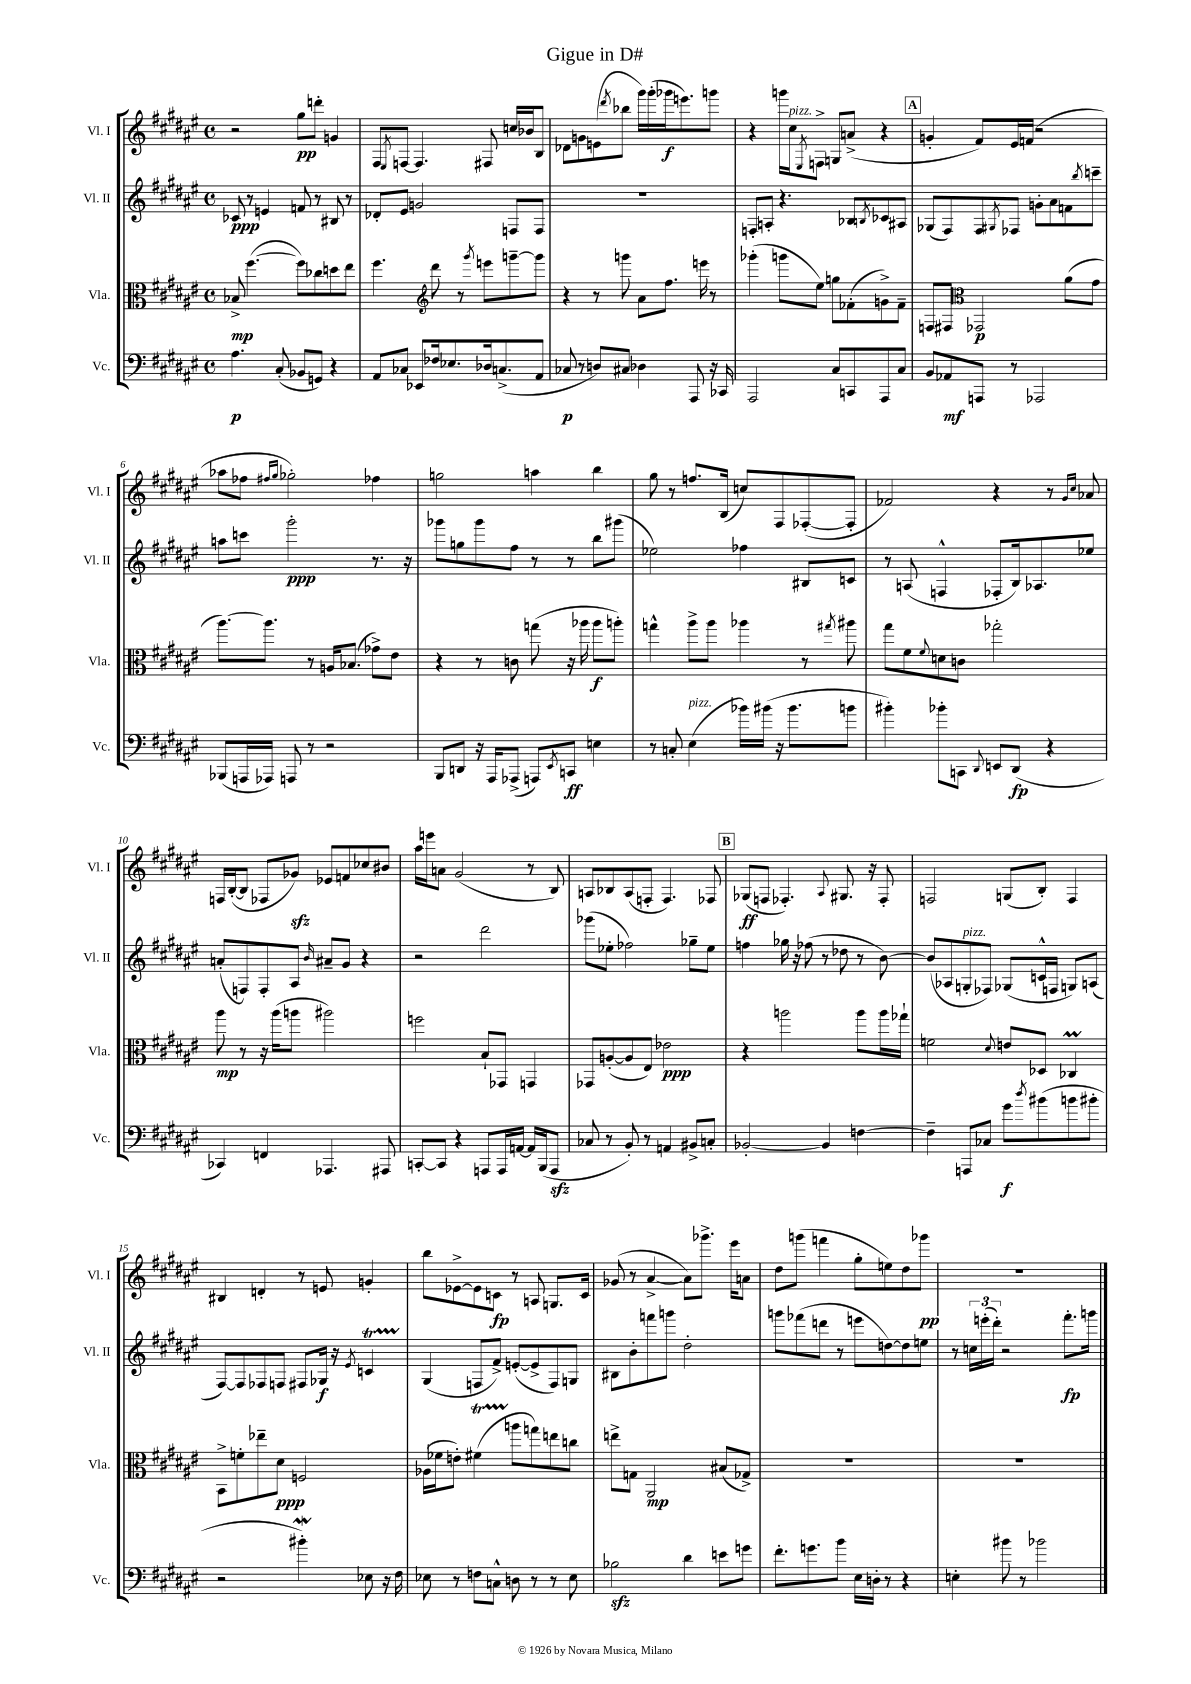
\header { title = "Gigue in D#" }
<<
\new StaffGroup <<
\new Staff = "s0" \with { instrumentName = "Vl. I" shortInstrumentName = "Vl. I" } {
    \clef treble \key fis \major \defaultTimeSignature \time 4/4
    r2 gis''8\pp d'''8-. g'4 |
    fis8 \acciaccatura { eis8 } f8~ f4. fis8 c''16 bes'16 b8 |
    des'8 g'8 e'8( \acciaccatura { dis'''8 } bes''8 gis'''16) gis'''16-.( ges'''16\f e'''8.) g'''8 |
    r4 g'''16 cis''16^\markup { \italic "pizz." } \acciaccatura { eis8 } f8-> g8 a'8->( r4 |
    \mark \markup { \box "A" } g'4-. fis'8) eis'16 f'16( r2 |
    aes''8 fes''8 \grace { fis''16 gis''16 } ges''2-.) fes''4 |
    g''2 a''4 b''4 |
    gis''8 r8 f''8. b16( c''8) fis8 fes8~-.( fes8-. |
    fes'2) r4 r8 \grace { gis'16 cis''16 } aes'8 |
    f16 b16~-.( b8 fes8 ges'8\sfz) ees'8 f'8 ces''8 bis'8 |
    ais''16 e'''16 a'8 gis'2( r8 b8) |
    a8 bes8 a8( f8-. f4.) fes8 |
    \mark \markup { \box "B" } ges8\ff( f8 fes4.-.) \appoggiatura { ais8 } gis8. r16 fes8-. |
    f2 g8( b8-.) f4 |
    bis4 d'4-. r8 e'8 g'4-. |
    b''8 ees'8~-> ees'8 c'8\fp r8 a8 g8. c'16 |
    ges'8( r8 ais'4~-> ais'8) ges'''8.-> eis'''16 a'8 |
    dis''8 g'''8( f'''4 gis''8-. e''8) dis''8 ges'''8\pp |
    R1 \bar "|." |
}
\new Staff = "s1" \with { instrumentName = "Vl. II" shortInstrumentName = "Vl. II" } {
    \clef treble \key fis \major \defaultTimeSignature \time 4/4
    ces'8\ppp r8 e'4 f'8 r8 bis8 r8 |
    des'8-. eis'8 g'2 f8 f8 |
    R1 |
    f8-. a8-. r4. bes8 \acciaccatura { b8 } ces'8 ais8 |
    \mark \markup { \box "A" } ges8( fis8) fis8 \acciaccatura { gis8 } fes8 g'8-. ais'8 f'8 \acciaccatura { b''8 } c'''8-- |
    a''8 c'''8 gis'''2-.\ppp r8. r16 |
    ges'''8 g''8 ges'''8 fis''8 r8 r8 b''8 gis'''8( |
    ees''2) fes''4 bis8 c'8 |
    r8 a8( f4-^ fes8-. b16) aes8. ees''8 |
    a'8-.( f8) f8-. ais8 \grace { b'16 } ais'8-- gis'8 r4 |
    r2 dis'''2 |
    ges'''8( ees''8-. fes''2) ges''8-- ees''8 |
    \mark \markup { \box "B" } f''4 ges''16 r16 fes''8( r8 des''8 r8 b'8~) |
    b'8( aes8 g8-.^\markup { \italic "pizz." } fes8) ges8( c'16-^ f16 g8) a8( |
    fis8~) fis8 fes8 f8 fis8 ges16\f r16 \acciaccatura { eis'8 } c'4\startTrillSpan |
    gis4\stopTrillSpan( f8 fis'8->) e'8~-.( e'8-> f8) g8 |
    bis8 b'8-. f'''8 g'''8 dis''2-. |
    g'''8 fes'''8( d'''8 r8 e'''8 d''8~) d''8 e''8 |
    r8 \tuplet 3/2 { c''16 e'''16-.( dis'''16-.) } r2 fis'''8.-.\fp g'''16 \bar "|." |
}
\new Staff = "s2" \with { instrumentName = "Vla." shortInstrumentName = "Vla." } {
    \clef alto \key fis \major \defaultTimeSignature \time 4/4
    bes8->\mp fis''4.~( fis''8) ces''8 d''8 eis''8 |
    fis''4. \clef treble dis'''8 r8 \acciaccatura { gis'''8 } e'''8 g'''8~-- g'''8 |
    r4 r8 g'''8 ais'8 fis''8. e'''16 r8 |
    ges'''4-.( g'''8 eis''8) g''8 fes'8-.( g'8->) fes'8-- |
    \mark \markup { \box "A" } f8 fis8 \clef alto ges,2\p ais'8( gis'8 |
    ais''8.~) ais''8. r8 a16 bes8.( ges'8->) eis'8 |
    r4 r8 c'8 g''8( r16 aes''16 aes''8\f a''8-.) |
    g''4-^ ais''8-> ais''8 aes''4 r8 \acciaccatura { gis''8 } ais''8 |
    gis''8 fis'8 \appoggiatura { fis'8 } d'8 c'8 ges''2-. |
    ais''8\mp r8 r16 ais''16( a''8 ais''2) |
    f''2 b8-! ges,8 g,4 |
    ges,8 a8~-.( a8 eis8) ees'2\ppp |
    \mark \markup { \box "B" } r4 a''2 a''8 a''16 ges''16-! |
    f'2 \appoggiatura { dis'8 } e'8 des8 ces4\prall |
    b,8-> f'8-. ees''8-- dis'8\ppp f2 |
    aes16( fes'16 e'8-.) fis'4\startTrillSpan( a''8\stopTrillSpan g''8) e''8 c''8 |
    e''8-> g8 ais,2\mp bis8( ges8->) |
    R1 |
    R1 \bar "|." |
}
\new Staff = "s3" \with { instrumentName = "Vc." shortInstrumentName = "Vc." } {
    \clef bass \key fis \major \defaultTimeSignature \time 4/4
    ais4.\p cis8-.( bes,8 g,8) r4 |
    ais,8 ces8 ees,8 fes16 ees8. des16 c8.->( ais,8 |
    ces8\p r8 d8) cis8 des4 ais,,8 r16 ces,16 |
    ais,,2 cis8 c,8 ais,,8 cis8 |
    \mark \markup { \box "A" } b,8 aes,8\mf a,,8 r8 aes,,2 |
    bes,,8( a,,16 aes,,16) a,,8 r8 r2 |
    b,,8 d,8 r16 ais,,16 aes,,8->( a,,8) \acciaccatura { eis,8 } c,8\ff e4 |
    r8 c8-. eis4^\markup { \italic "pizz." }( bes'16) bis'16( r16 bis'8. b'8 |
    bis'4-.) bes'8-. c,8 \appoggiatura { dis,8 } e,8 dis,8\fp( r4 |
    ces,4) f,4 aes,,4. ais,,8 |
    c,8~-. c,8 r4 a,,8 a,,16 a,16~ a,16 b,,16( a,,8\sfz |
    ces8 r8 b,8-.) r8 a,4 bis,8-> c8-. |
    \mark \markup { \box "B" } bes,2~-. bes,4 f4~ |
    f4-- a,,8 ces8 gis'8\f \acciaccatura { dis''8 } bis'8( b'8 bis'8-. |
    r2 bis'4-.\mordent) ees8 r16 fis16 |
    ees8 r8 f8 c8-^ d8 r8 r8 ees8 |
    bes2\sfz dis'4 e'8 g'8 |
    fis'8.-. g'8. b'8 eis16 d16-. r8 r4 |
    e4-. bis'8 r8 bes'2 \bar "|." |
}
>>
>>
